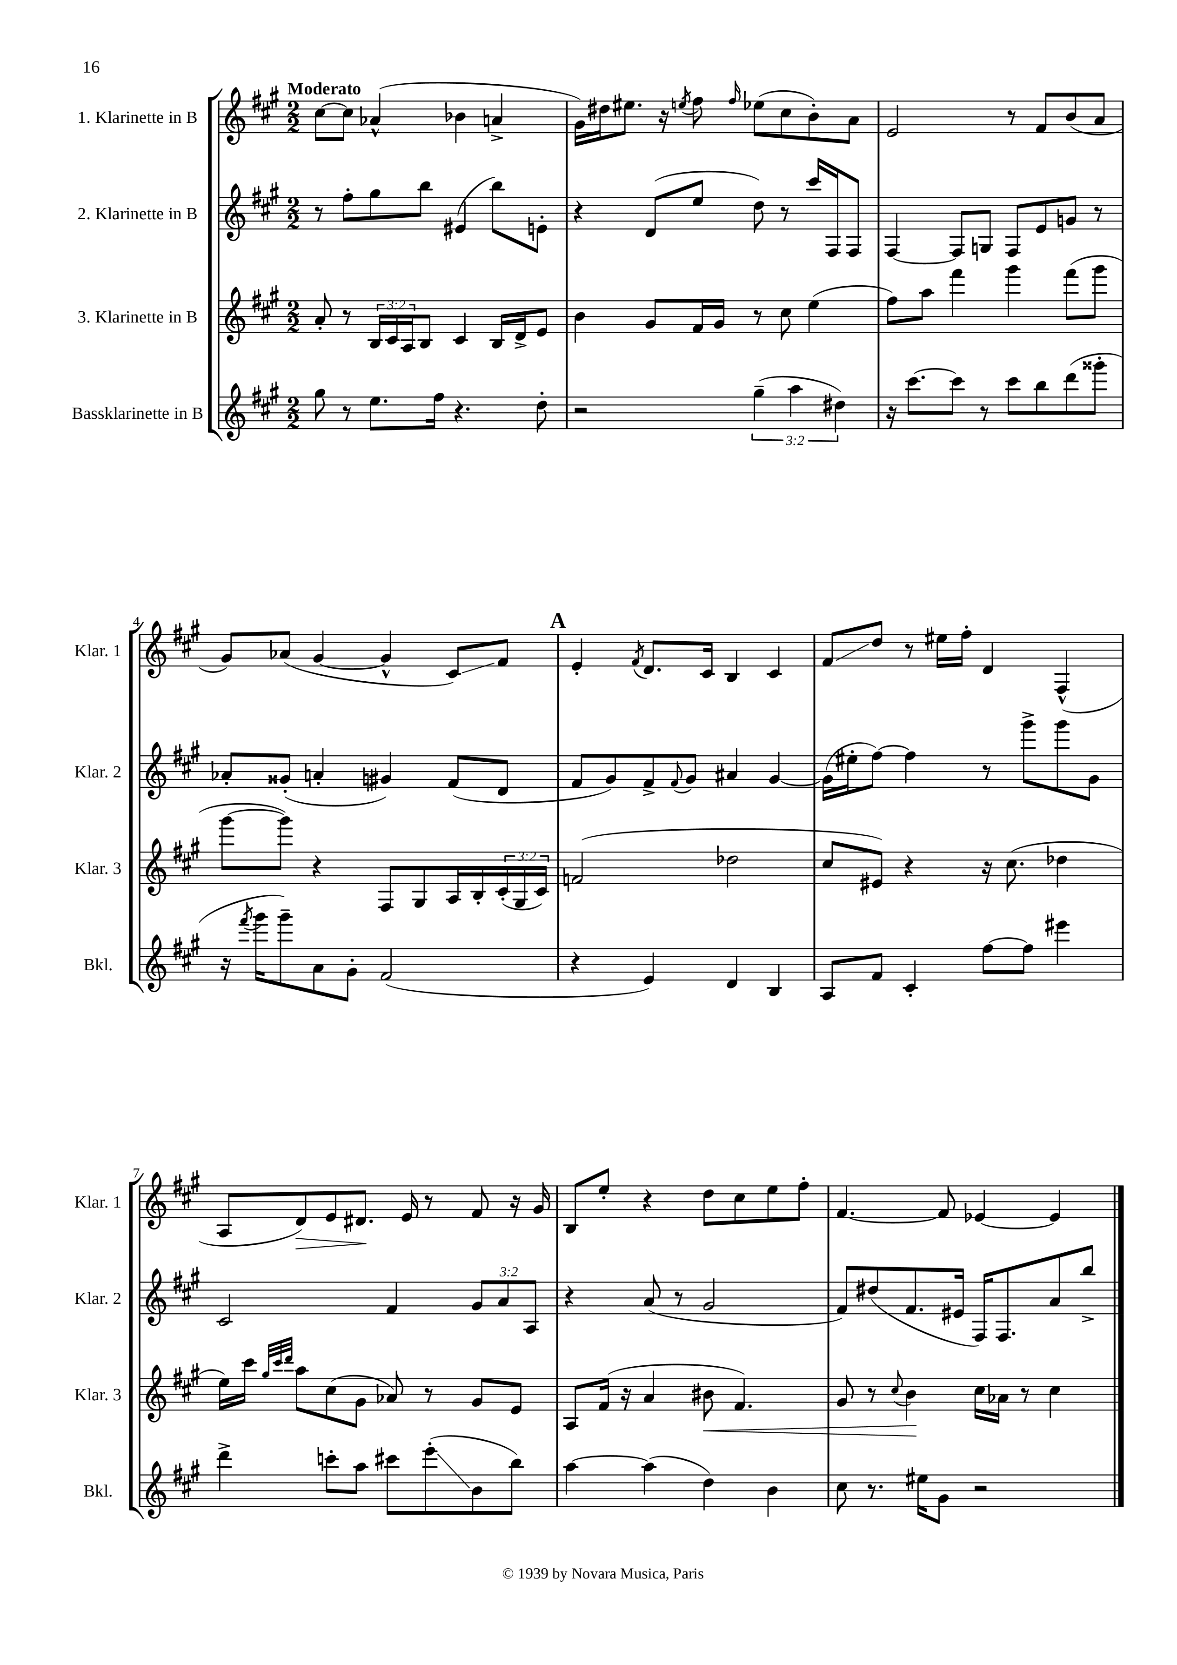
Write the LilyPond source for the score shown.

<<
\new StaffGroup <<
\new Staff = "s0" \with { instrumentName = "1. Klarinette in B" shortInstrumentName = "Klar. 1" } {
    \clef treble \key a \major \numericTimeSignature \time 2/2 \tempo "Moderato"
    cis''8~ cis''8 aes'4-^( bes'4 a'4-> |
    gis'16) dis''16 eis''8. r16 \acciaccatura { e''8 } fis''8 \grace { fis''16 } ees''8( cis''8 b'8-.) a'8 |
    e'2 r8 fis'8 b'8( a'8 |
    gis'8) aes'8( gis'4~ gis'4-^ cis'8\glissando) fis'8 |
    \mark \markup { \bold "A" } e'4-. \acciaccatura { fis'8 } d'8. cis'16 b4 cis'4 |
    fis'8\glissando d''8 r8 eis''16 fis''16-. d'4 fis4-^( |
    a8 d'8\>) e'8 dis'8.\! e'16 r8 fis'8 r16 gis'16 |
    b8 e''8-. r4 d''8 cis''8 e''8 fis''8-. |
    fis'4.~ fis'8 ees'4~ ees'4 \bar "|." |
}
\new Staff = "s1" \with { instrumentName = "2. Klarinette in B" shortInstrumentName = "Klar. 2" } {
    \clef treble \key a \major \numericTimeSignature \time 2/2 \override Staff.TupletNumber.text = #tuplet-number::calc-fraction-text
    r8 fis''8-. gis''8 b''8 eis'4( b''8) e'8-. |
    r4 d'8( e''8 d''8) r8 cis'''16 fis16 fis8 |
    fis4~ fis8 g8 fis8 e'8 g'8 r8 |
    aes'8-. gisis'8-.( a'4-. gis'4) fis'8( d'8 |
    \mark \markup { \bold "A" } fis'8 gis'8) fis'8-> \appoggiatura { fis'8 } gis'8 ais'4 gis'4~ |
    gis'16( eis''16-. fis''8~) fis''4 r8 gis'''8-> gis'''8 gis'8 |
    cis'2 fis'4 \tuplet 3/2 { gis'8 a'8 a8 } |
    r4 a'8( r8 gis'2 |
    fis'8) dis''8( fis'8. eis'16 fis16) fis8. a'8 b''8-> \bar "|." |
}
\new Staff = "s2" \with { instrumentName = "3. Klarinette in B" shortInstrumentName = "Klar. 3" } {
    \clef treble \key a \major \numericTimeSignature \time 2/2 \override Staff.TupletNumber.text = #tuplet-number::calc-fraction-text
    a'8-. r8 \tuplet 3/2 { b16 cis'16 a16 } b8 cis'4 b16 d'16-> e'8 |
    b'4 gis'8 fis'16 gis'16 r8 cis''8 e''4( |
    fis''8) a''8 fis'''4 gis'''4 fis'''8( gis'''8 |
    gis'''8~ gis'''8) r4 fis8 gis8 a16 b16-. \tuplet 3/2 { cis'16-.( gis16 cis'16) } |
    \mark \markup { \bold "A" } f'2( des''2 |
    cis''8 eis'8) r4 r16 cis''8.( des''4 |
    e''16) cis'''16 \grace { gis''32 cis'''32 d'''32 } a''8 cis''8( gis'8 aes'8) r8 gis'8 e'8 |
    a8 fis'16( r16 a'4 bis'8\< fis'4.) |
    gis'8 r8 \appoggiatura { cis''8 } b'4\! cis''16 aes'16 r8 cis''4 \bar "|." |
}
\new Staff = "s3" \with { instrumentName = "Bassklarinette in B" shortInstrumentName = "Bkl." } {
    \clef treble \key a \major \numericTimeSignature \time 2/2 \override Staff.TupletNumber.text = #tuplet-number::calc-fraction-text
    gis''8 r8 e''8. fis''16 r4. d''8-. |
    r2 \tuplet 3/2 { gis''4--( a''4 dis''4) } |
    r16 cis'''8.~ cis'''8 r8 cis'''8 b''8 d'''8( gisis'''8-. |
    r16 \acciaccatura { fis'''8 } gis'''16 gis'''8--) a'8 gis'8-. fis'2( |
    \mark \markup { \bold "A" } r4 e'4) d'4 b4 |
    a8 fis'8 cis'4-. fis''8~ fis''8 eis'''4 |
    d'''4-> c'''8-. a''8 cis'''8 e'''8-.\glissando( b'8 b''8) |
    a''4~ a''4( d''4) b'4 |
    cis''8 r8. eis''16 gis'8 r2 \bar "|." |
}
>>
>>
